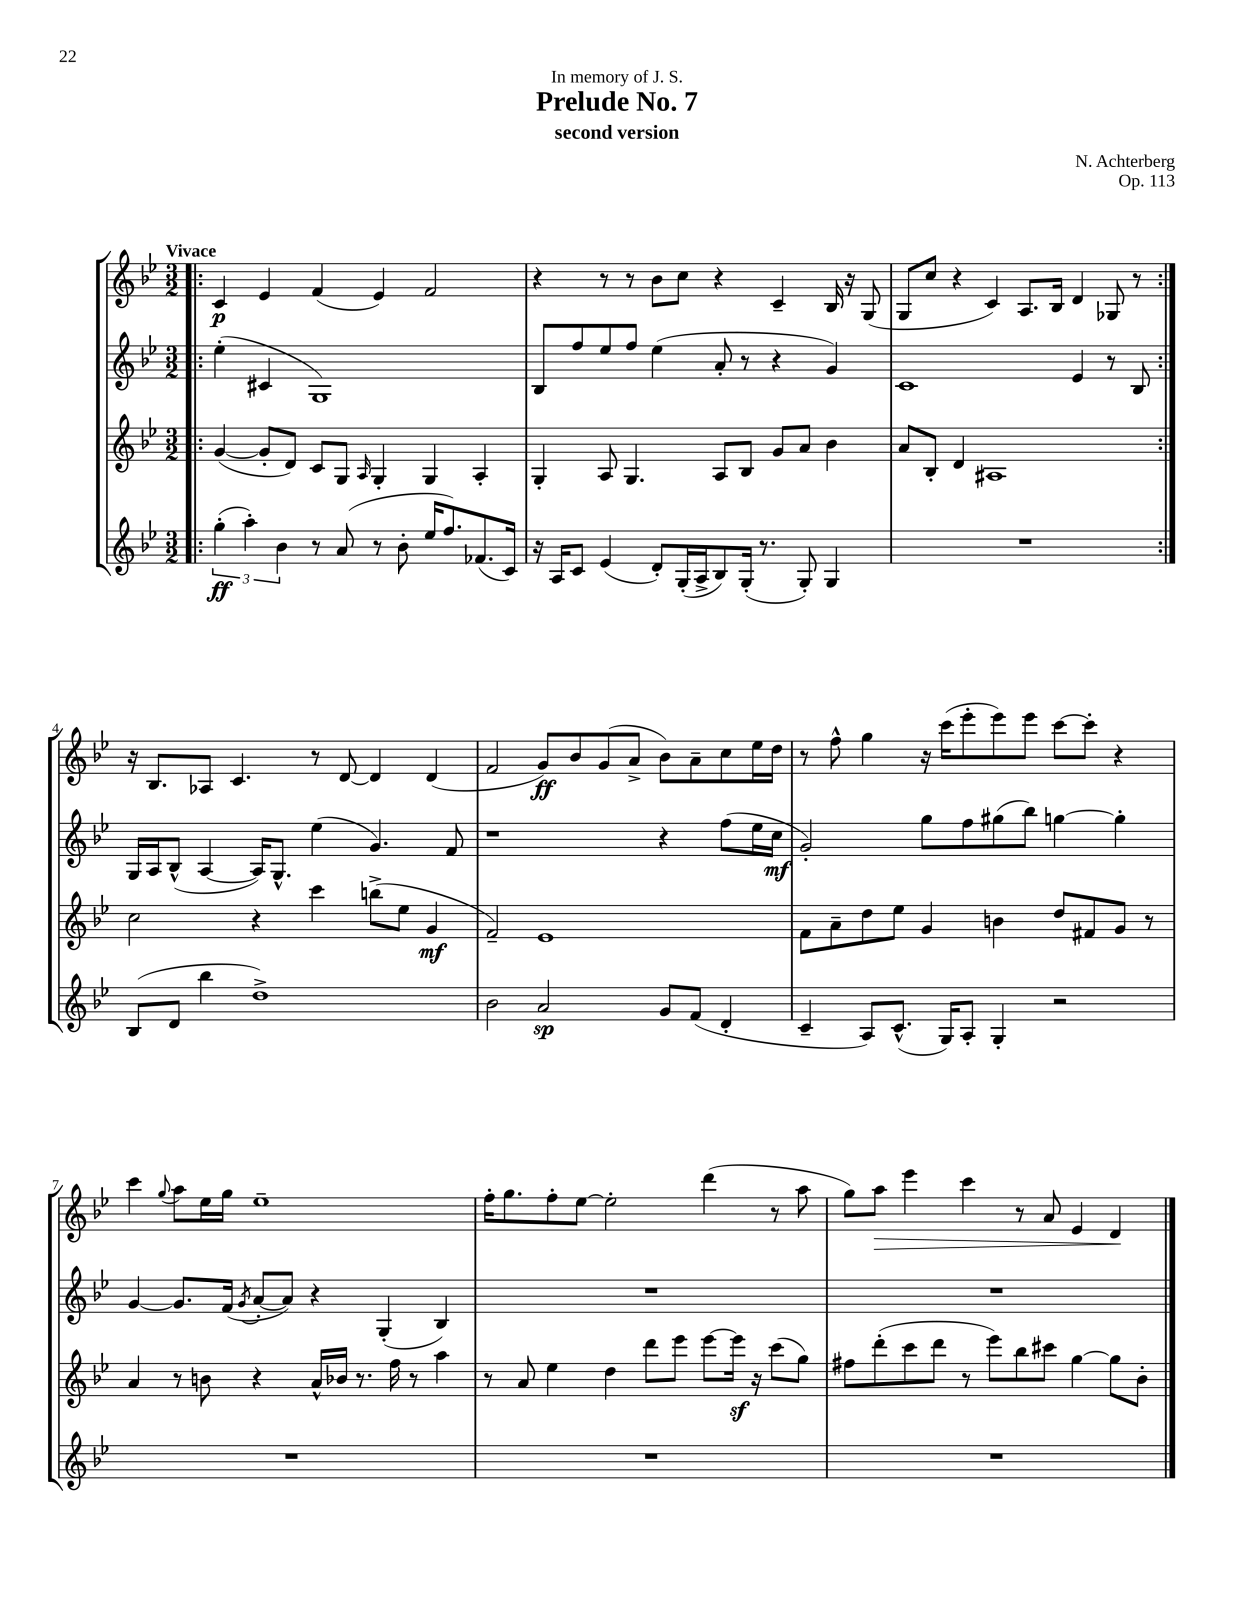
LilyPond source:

\header { title = "Prelude No. 7" composer = "N. Achterberg" subtitle = "second version" dedication = "In memory of J. S." opus = "Op. 113" }
<<
\new StaffGroup <<
\new Staff = "s0" {
    \clef treble \key bes \major \numericTimeSignature \time 3/2 \tempo "Vivace"
    \repeat volta 2 { \bar ".|:" c'4\p ees'4 f'4( ees'4) f'2 |
    r4 r8 r8 bes'8 c''8 r4 c'4-- bes16 r16 g8( |
    g8 c''8 r4 c'4) a8. bes16 d'4 ges8 r8 | }
    r16 bes8. aes8 c'4. r8 d'8~ d'4 d'4( |
    f'2 g'8\ff) bes'8 g'8( a'8-> bes'8) a'8-- c''8 ees''16 d''16 |
    r8 f''8-^ g''4 r16 c'''16( ees'''8-. ees'''8) ees'''8 c'''8~ c'''8-. r4 |
    c'''4 \appoggiatura { g''8 } a''8 ees''16 g''16 ees''1-- |
    f''16-. g''8. f''8-. ees''8~ ees''2-. d'''4( r8 a''8 |
    g''8) a''8\> ees'''4 c'''4 r8 a'8 ees'4 d'4\! \bar "|." |
}
\new Staff = "s1" {
    \clef treble \key bes \major \numericTimeSignature \time 3/2
    \repeat volta 2 { \bar ".|:" ees''4-.( cis'4 g1) |
    bes8 f''8 ees''8 f''8 ees''4( a'8-. r8 r4 g'4) |
    c'1 ees'4 r8 bes8 | }
    g16 a16 bes8-^( a4~ a16) g8.-^ ees''4( g'4.) f'8 |
    r1 r4 f''8( ees''16 c''16\mf |
    g'2-.) g''8 f''8 gis''8( bes''8) g''4~ g''4-. |
    g'4~ g'8. f'16( \acciaccatura { g'8 } a'8~-. a'8) r4 g4-.( bes4) |
    R1. |
    R1. \bar "|." |
}
\new Staff = "s2" {
    \clef treble \key bes \major \numericTimeSignature \time 3/2
    \repeat volta 2 { \bar ".|:" g'4~( g'8-. d'8) c'8 g8 \grace { a16 } g4-. g4 a4-. |
    g4-. a8 g4. a8 bes8 g'8 a'8 bes'4 |
    a'8 bes8-. d'4 ais1 | }
    c''2 r4 c'''4 b''8->( ees''8 g'4\mf |
    f'2--) ees'1 |
    f'8 a'8-- d''8 ees''8 g'4 b'4 d''8 fis'8 g'8 r8 |
    a'4 r8 b'8 r4 a'16-^ bes'16 r8. f''16 r8 a''4 |
    r8 a'8 ees''4 d''4 d'''8 ees'''8 ees'''8~ ees'''16\sf r16 c'''8( g''8) |
    fis''8 d'''8-.( c'''8 d'''8 r8 ees'''8) bes''8 cis'''8 g''4~ g''8 bes'8-. \bar "|." |
}
\new Staff = "s3" {
    \clef treble \key bes \major \numericTimeSignature \time 3/2
    \repeat volta 2 { \bar ".|:" \tuplet 3/2 { g''4-.\ff( a''4-.) bes'4 } r8 a'8( r8 bes'8-. ees''16 f''8.) fes'8.( c'16) |
    r16 a16 c'8 ees'4( d'8-.) g16-.( a16-> bes8) g16-.( r8. g8-.) g4 |
    R1. | }
    bes8( d'8 bes''4 d''1->) |
    bes'2 a'2\sp g'8 f'8( d'4-. |
    c'4-- a8) c'8.-^( g16) a8-. g4-. r2 |
    R1. |
    R1. |
    R1. \bar "|." |
}
>>
>>
